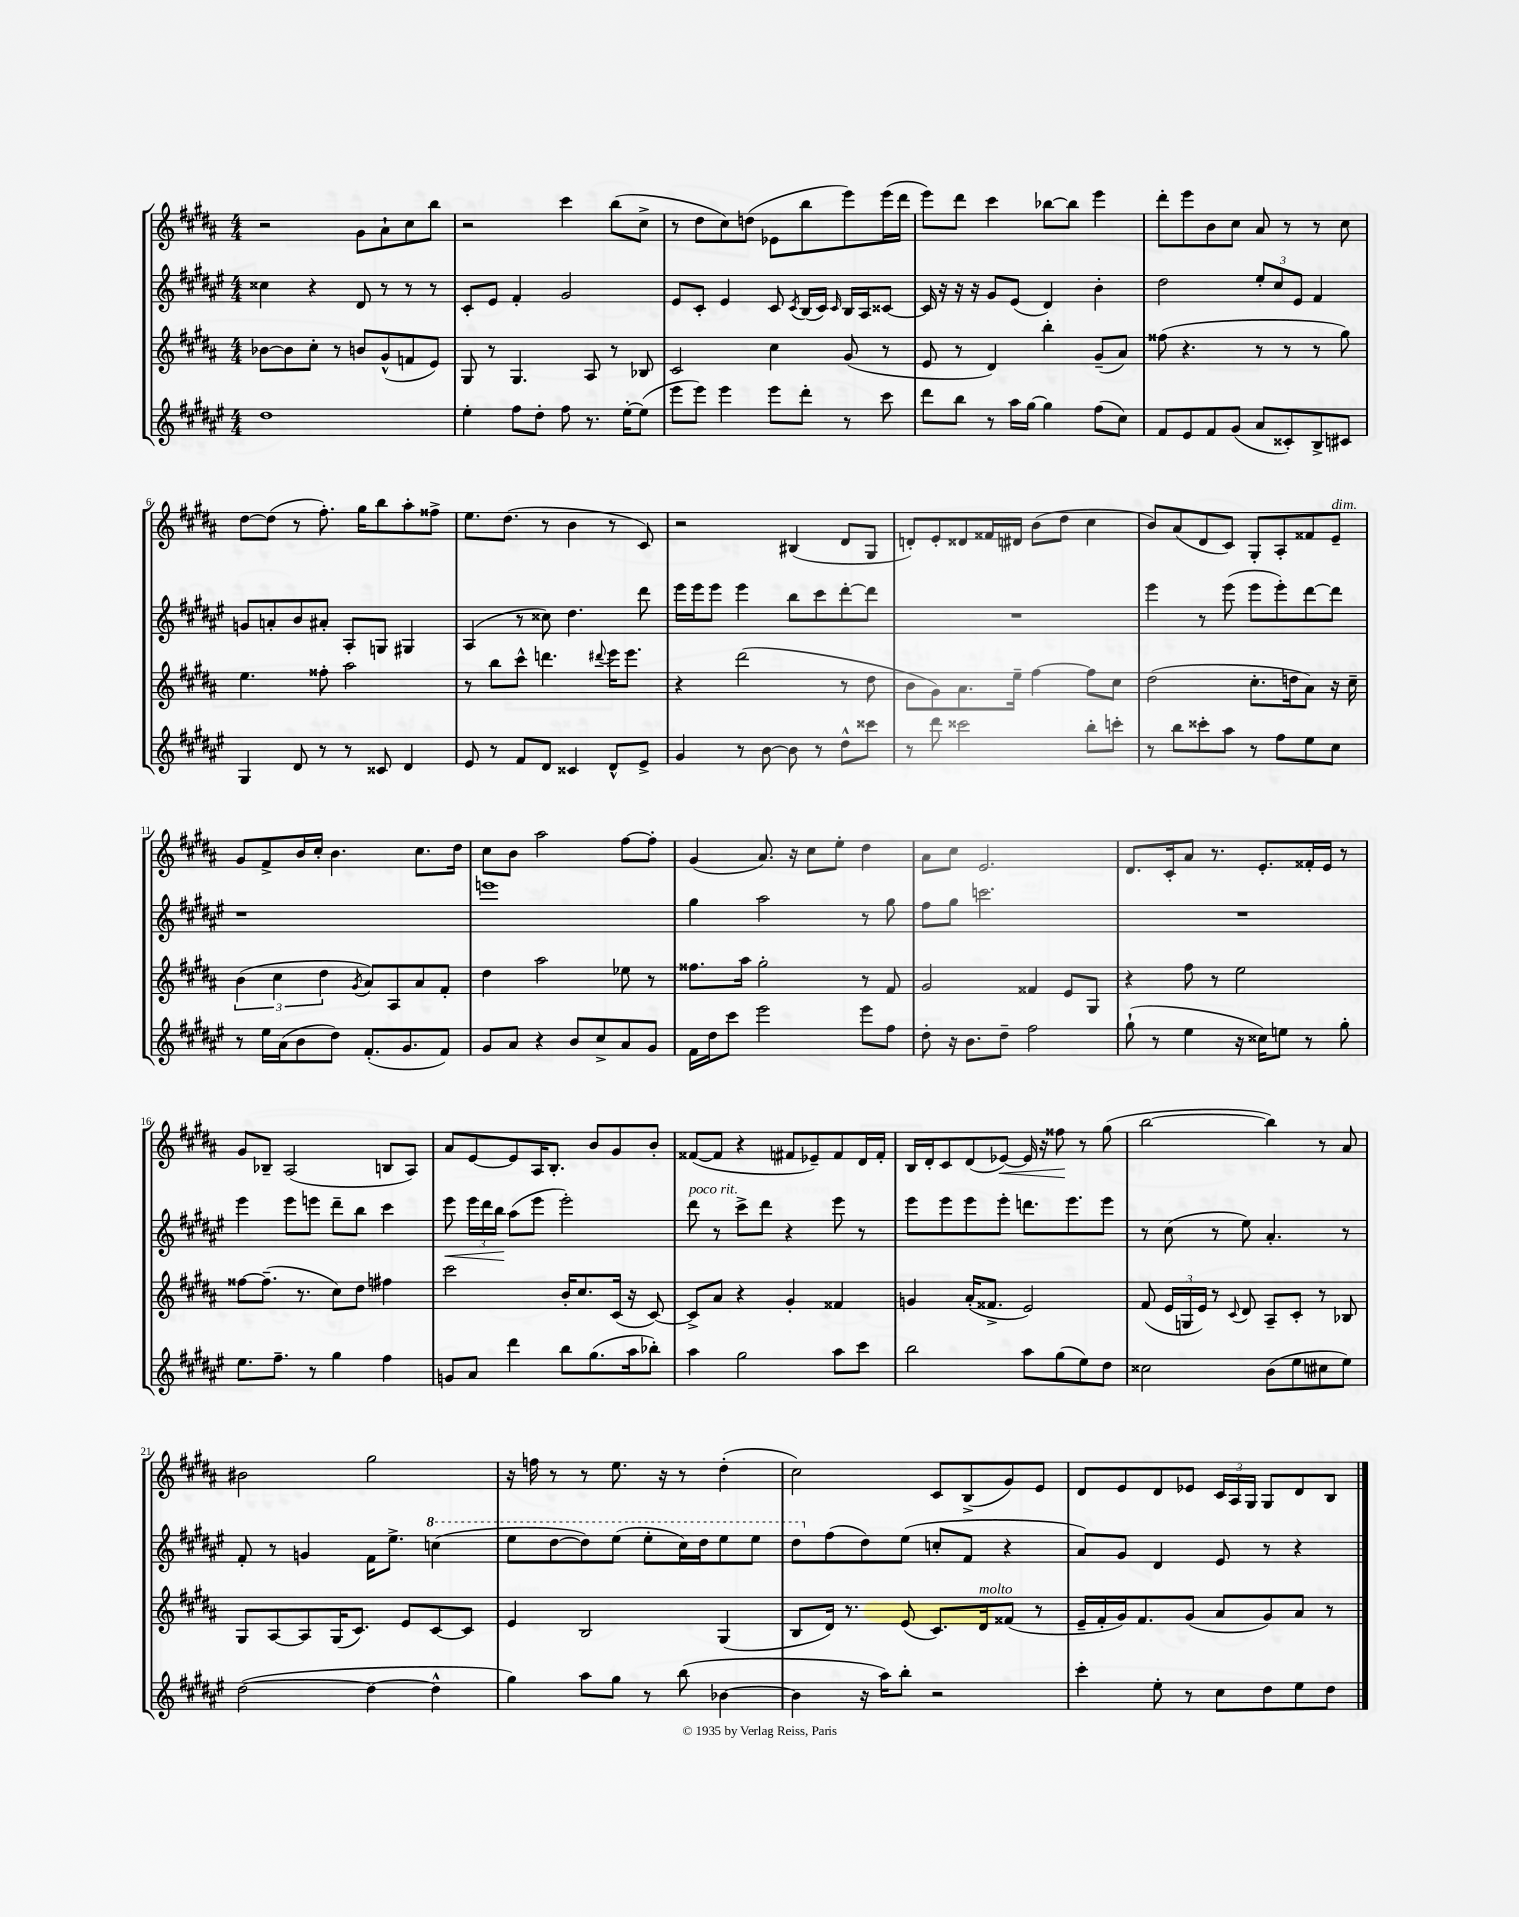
<<
\new StaffGroup <<
\new Staff = "s0" {
    \clef treble \key b \major \numericTimeSignature \time 4/4
    \autoBeamOff r2 gis'8[ ais'8-! cis''8 b''8] |
    r2 cis'''4 b''8[( cis''8]-> |
    r8 dis''8[ cis''8) d''8]( ees'8[ b''8 e'''8) e'''16( dis'''16] |
    e'''8[) dis'''8] cis'''4 bes''8[~ bes''8] e'''4 |
    dis'''8[-. e'''8 b'8 cis''8] ais'8 r8 r8 cis''8 |
    dis''8[~ dis''8]( r8 fis''8.-.) gis''16[ b''8 ais''8-. fisis''8]-> |
    e''8.[ dis''8.]( r8 b'4 r8 cis'8) |
    r2 bis4( dis'8[ gis8] |
    d'8[-.) e'8-. disis'8 fisis'16 dis'16] b'8[( dis''8] cis''4 |
    b'8[) ais'8( dis'8 cis'8]) gis8[-. ais8-. fisis'8 e'8]--^\markup { \italic "dim." } |
    gis'8[ fis'8-> b'16 cis''16]-. b'4. cis''8.[ dis''16] |
    cis''8[ b'8] ais''2 fis''8[~ fis''8]-. |
    gis'4( ais'8.) r16 cis''8[ e''8]-. dis''4 |
    ais'8[ cis''8] e'2. |
    dis'8.[ cis'16-. ais'8] r8. e'8.[-. fisis'16-. e'16] r8 |
    gis'8[ bes8]-- ais2( b8[ ais8]) |
    ais'8[ e'8~ e'8 ais16 b8.]-. b'8[ gis'8 b'8]-. |
    fisis'8[~( fisis'8] r4 fis'8[ ees'8--) fis'8 dis'16 fis'16]-. |
    b16[ dis'16-. cis'8 dis'8( ees'8]~\<) ees'16 r16 fisis''8\! r8 gis''8( |
    b''2~ b''4) r8 ais'8 |
    bis'2 gis''2 |
    r16 f''16 r8 r8 e''8. r16 r8 dis''4-.( |
    cis''2) cis'8[ b8->( gis'8) e'8] |
    dis'8[ e'8 dis'8 ees'8] \tuplet 3/2 { cis'16[ ais16 gis16] } gis8[ dis'8 b8] \bar "|." |
}
\new Staff = "s1" {
    \clef treble \key fis \major \numericTimeSignature \time 4/4
    \autoBeamOff cisis''4 r4 dis'8 r8 r8 r8 |
    cis'8[-. eis'8] fis'4-. gis'2 |
    eis'8[ cis'8]-. eis'4 cis'8 \acciaccatura { cis'8 } b16[( cis'16]) \grace { cis'16 } b16[ ais16 cisis'8]~ |
    cisis'16 r16 r16 r16 gis'8[ eis'8]( dis'4) b'4-. |
    dis''2 \tuplet 3/2 { eis''8[-. cis''8 eis'8] } fis'4 |
    g'8[ a'8-. b'8 ais'8]-. ais8[-. g8] gis4 |
    ais4( r8 cisis''8) dis''4. dis'''8 |
    eis'''16[ eis'''16 eis'''8] eis'''4 b''8[ cis'''8 dis'''8~-. dis'''8] |
    R1 |
    eis'''4 r8 eis'''8( eis'''8[ eis'''8-.) dis'''8~ dis'''8] |
    r1 |
    e'''1 |
    gis''4 ais''2 r8 gis''8 |
    fis''8[ gis''8] c'''2. |
    R1 |
    eis'''4 eis'''8[ e'''8] dis'''8[-- b''8] cis'''4 |
    eis'''8\< \tuplet 3/2 { eis'''16[ dis'''16 b''16]\! } ais''8[( eis'''8] eis'''2-.) |
    dis'''8^\markup { \italic "poco rit." } r8 cis'''8[-> dis'''8] r4 eis'''8 r8 |
    eis'''8[ eis'''8 eis'''8 eis'''8]-. d'''8.[ eis'''8. eis'''8] |
    r8 cis''8( r8 eis''8) ais'4.-. r8 |
    fis'8-. r8 g'4 fis'16[ eis''8.]-> \ottava #1 c'''4( |
    eis'''8[ dis'''8~ dis'''8) eis'''8]( eis'''8[-. cis'''16) dis'''16 eis'''8 eis'''8] |
    dis'''8[ \ottava #0 fis''8( dis''8) eis''8]( c''8[-. fis'8] r4 |
    ais'8[) gis'8] dis'4 eis'8 r8 r4 \bar "|." |
}
\new Staff = "s2" {
    \clef treble \key b \major \numericTimeSignature \time 4/4
    \autoBeamOff bes'8[~ bes'8 cis''8]-. r8 b'8[ gis'8-^( f'8 e'8]) |
    gis8 r8 gis4. ais8 r8 bes8 |
    cis'2 cis''4 gis'8( r8 |
    e'8 r8 dis'4) b''4-. gis'8[--( ais'8]) |
    fisis''8( r4. r8 r8 r8 gis''8) |
    e''4. fisis''8-. ais''2 |
    r8 b''8[ cis'''8]-^ d'''4. \appoggiatura { dis'''8 } e'''16[ e'''8.] |
    r4 dis'''2( r8 dis''8 |
    b'8[ gis'8) ais'8. e''16]-- fis''4~ fis''8[ cis''8] |
    dis''2( cis''8.[-. d''16 ais'8]) r16 cis''16-- |
    \tuplet 3/2 { b'4( cis''4 dis''4 } \acciaccatura { gis'8 } ais'8[) ais8 ais'8 fis'8]-. |
    dis''4 ais''2 ees''8 r8 |
    fisis''8.[ ais''16] gis''2-. r8 fis'8 |
    gis'2 fisis'4 e'8[ gis8] |
    r4 fis''8 r8 e''2 |
    fisis''8[~ fisis''8.]--( r8. cis''8[) dis''8] fis''4 |
    cis'''2 b'16[-. cis''8. cis'16]( r16 cis'8~) |
    cis'8[-> ais'8] r4 gis'4-. fisis'4 |
    g'4 ais'16[-.( fisis'8.]-> e'2) |
    fis'8( \tuplet 3/2 { e'16[ g16 e'16]) } r8 \appoggiatura { cis'8 } dis'8 ais8[-- cis'8]-. r8 bes8 |
    gis8[ ais8~ ais8 gis16( cis'8.]) e'8[ cis'8~ cis'8] |
    e'4 b2 gis4( |
    b8[ dis'16]) r8. e'8( cis'8.[) dis'16^\markup { \italic "molto" } fisis'8]( r8 |
    e'16[-- fis'16-. gis'16) fis'8. gis'8]( ais'8[ gis'8) ais'8] r8 \bar "|." |
}
\new Staff = "s3" {
    \clef treble \key fis \major \numericTimeSignature \time 4/4
    \autoBeamOff dis''1 |
    eis''4-. fis''8[ dis''8]-. fis''8 r8. eis''16[~-. eis''8]( |
    eis'''8[ eis'''8]) eis'''4 eis'''8[ dis'''8]-. r8 cis'''8 |
    dis'''8[ b''8] r8 ais''16[ gis''16]~ gis''4 fis''8[( cis''8]) |
    fis'8[ eis'8 fis'8 gis'8]( ais'8[ cisis'8-.) b8-> cis'8] |
    gis4 dis'8 r8 r8 cisis'8 dis'4 |
    eis'8 r8 fis'8[ dis'8] cisis'4 dis'8[-^ eis'8]-> |
    gis'4 r8 b'8~ b'8 r8 dis''8[-^ cisis'''8] |
    r8 dis'''8 cisis'''2 b''8[-. c'''8]-. |
    r8 b''8[ cisis'''8-. ais''8] r8 fis''8[ eis''8 cis''8] |
    r8 eis''16[ ais'16( b'8 dis''8]) fis'8.[-.( gis'8. fis'8]) |
    gis'8[ ais'8] r4 b'8[ cis''8-> ais'8 gis'8] |
    fis'16[ dis''16 cis'''8] eis'''2 eis'''8[ fis''8] |
    dis''8-. r16 b'8.[ dis''8]-- fis''2 |
    gis''8-!( r8 eis''4 r16 cisis''16[) e''8] r8 gis''8-. |
    eis''8.[ fis''8.]-- r8 gis''4 fis''4 |
    g'8[ ais'8] dis'''4 b''8[ gis''8.( ais''16 bes''8]-.) |
    ais''4 gis''2 ais''8[ cis'''8] |
    b''2 ais''8[ gis''8( eis''8) dis''8] |
    cisis''2 b'8[( eis''8 cis''8 eis''8]) |
    dis''2~( dis''4~ dis''4-^ |
    gis''4) ais''8[ gis''8] r8 b''8( bes'4~ |
    bes'4 r16 ais''16[) b''8]-. r2 |
    cis'''4-. eis''8-. r8 cis''8[ dis''8 eis''8 dis''8] \bar "|." |
}
>>
>>
